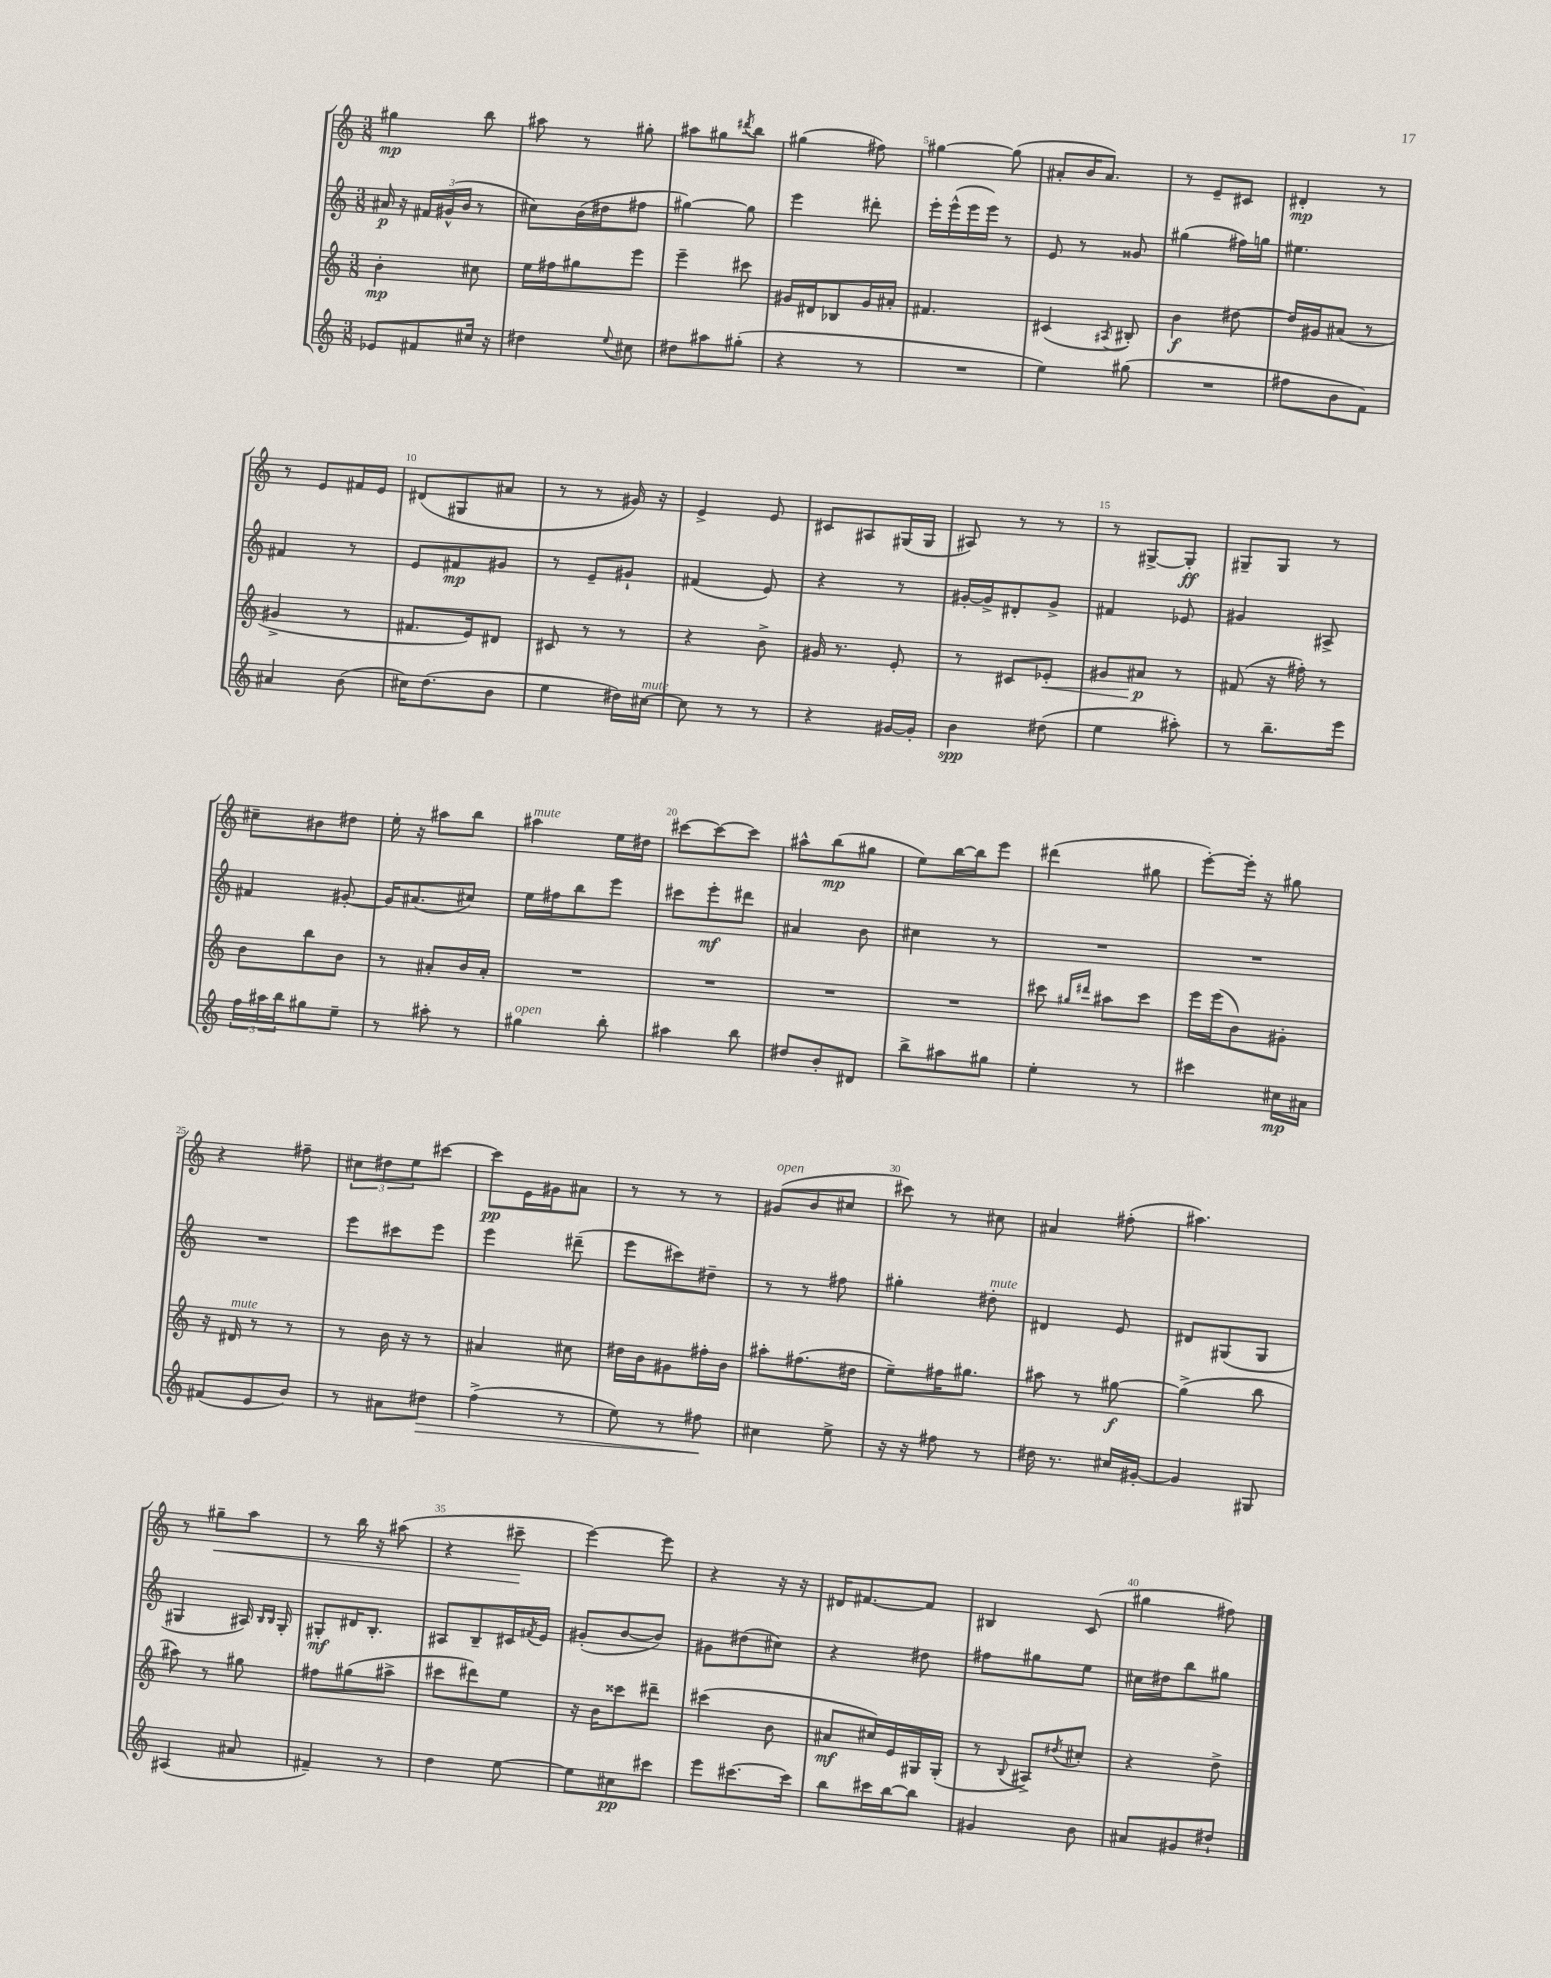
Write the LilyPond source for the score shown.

<<
\new StaffGroup <<
\new Staff = "s0" {
    \clef treble \key c \major \numericTimeSignature \time 3/8
    gis''4\mp b''8 |
    ais''8 r8 gis''8-. |
    ais''8 gis''8 \acciaccatura { dis'''8 } b''8 |
    gis''4( fis''8) |
    gis''4~ gis''8( |
    ais'8-. b'16 ais'8.) |
    r8 e'8-- cis'8 |
    dis'4-.\mp r8 |
    r8 e'8 fis'16 e'16 |
    dis'8( gis8 ais'8 |
    r8 r8 gis'16) r16 |
    e'4-> e'8 |
    cis'8 ais8 gis16( gis16 |
    ais8) r8 r8 |
    r8 gis8~-> gis8-.\ff |
    gis8-- gis8 r8 |
    cis''8-- bis'8 dis''8 |
    e''16-. r16 ais''8 b''8 |
    ais''4^\markup { \italic "mute" } e''16 dis''16 |
    cis'''8~ cis'''8~ cis'''8 |
    ais''8-^ b''8\mp( gis''8 |
    e''8) b''16~ b''16 e'''8 |
    dis'''4( gis''8 |
    e'''8~-.) e'''16-. r16 gis''8 |
    r4 fis''8-- |
    \tuplet 3/2 { cis''8 dis''8 e''8 } cis'''8~ |
    cis'''8\pp e'16 gis'16 ais'8 |
    r8 r8 r8 |
    gis'8^\markup { \italic "open" }( b'8 cis''8 |
    cis'''8) r8 cis''8 |
    ais'4 fis''8-.( |
    ais''4.) |
    r8 gis''8--\< a''8 |
    r8 b''16 r16 ais''8( |
    r4 cis'''8--\! |
    e'''4~) e'''8 |
    r4 r16 r16 |
    dis'16 fis'8.~ fis'8 |
    bis4 c'8( |
    gis''4 fis''8) \bar "|." |
}
\new Staff = "s1" {
    \clef treble \key c \major \numericTimeSignature \time 3/8
    ais'16\p r16 \tuplet 3/2 { fis'16 gis'16-^( b'16 } r8 |
    cis''8) b'16( dis''16 fis''8 |
    gis''4~) gis''8 |
    e'''4 dis'''8-. |
    e'''16-. e'''16-^( e'''16 e'''16) r8 |
    e'8 r8 gisis'8 |
    gis''4( fis''16) g''16 |
    eis''4. |
    fis'4 r8 |
    e'8 fis'8\mp gis'8 |
    r8 e'8-- gis'8-! |
    fis'4( e'8) |
    r4 r8 |
    gis'16~-. gis'16-> dis'8-. gis'8-> |
    fis'4 ees'8 |
    gis'4 ais8-> |
    fis'4 gis'8~-. |
    gis'16 ais'8.( cis''8) |
    e''16 fis''16 b''8 e'''8 |
    cis'''8 e'''8-.\mf dis'''8 |
    ais'4 b'8 |
    cis''4 r8 |
    R4. |
    R4. |
    R4. |
    e'''8 cis'''8 e'''8 |
    e'''4 dis'''8--( |
    e'''8 cis'''8) dis''8-- |
    r8 r8 fis''8 |
    gis''4-. dis''8-.^\markup { \italic "mute" } |
    dis'4 e'8 |
    dis'8 gis8( gis8 |
    gis4 ais16) \grace { b16 b16 } gis16-. |
    gis8-.\mf dis'16 b8.-. |
    ais8 b8-- cis'16 \acciaccatura { fis'8 } e'16 |
    gis'8-.( b'8~ b'8) |
    gis'8 dis''8( cis''8) |
    r4 dis''8 |
    fis''8 gis''8 e''8 |
    cis''16 dis''16 b''8 gis''8 \bar "|." |
}
\new Staff = "s2" {
    \clef treble \key c \major \numericTimeSignature \time 3/8
    b'4-.\mp cis''8 |
    e''16 fis''16 gis''8 e'''8 |
    e'''4-- cis'''8 |
    gis'16 dis'16 bes8 gis'16 ais'16-. |
    fis'4. |
    cis'4( \acciaccatura { ais8 } bis8-.) |
    b'4\f dis''8~ |
    dis''16 gis'16 ais'8( r8 |
    gis'4-> r8 |
    fis'8. e'16) dis'8 |
    cis'8 r8 r8 |
    r4 b'8-> |
    gis'16 r8. e'8-. |
    r8 cis'8 ees'8-.\< |
    gis'8 ais'8\p\! r8 |
    fis'8( r16 fis''16-.) r8 |
    b'8 b''8 b'8 |
    r8 ais'8-. b'16 ais'16-. |
    R4. |
    R4. |
    R4. |
    R4. |
    cis'''8 \grace { gis''16 dis'''16 } ais''8 cis'''8 |
    e'''16 e'''16( b'8) gis'8-. |
    r16 dis'16^\markup { \italic "mute" } r8 r8 |
    r8 b'16 r16 r8 |
    ais'4 cis''8 |
    dis''16 b'16 gis'8 fis''16-. b'16 |
    ais''8-. fis''8.( dis''16 |
    e''8--) fis''16 gis''8. |
    ais''8 r8 gis''8~\f |
    gis''4->( b''8 |
    ais''8) r8 gis''8 |
    fis''8 gis''8( ais''8-> |
    cis'''8 dis'''8) e''8 |
    r16 b'16 cisis'''8 dis'''8-- |
    cis'''4( b'8 |
    ais'8\mf cis''16) e'16 gis16 gis16-.( |
    r8 \appoggiatura { b8 } ais8->) \acciaccatura { dis''8 } cis''8-. |
    r4 d''8-> \bar "|." |
}
\new Staff = "s3" {
    \clef treble \key c \major \numericTimeSignature \time 3/8
    ees'8 fis'8 cis''16 r16 |
    dis''4 \appoggiatura { e''8 } cis''8 |
    dis''8 ais''8 gis''8-.( |
    r4 r8 |
    R4. |
    e''4) gis''8( |
    R4. |
    fis''8 b'8 f'8) |
    ais'4 b'8( |
    cis''16) d''8.( b'8 |
    e''4 dis''16) cis''16~^\markup { \italic "mute" } |
    cis''8 r8 r8 |
    r4 gis'16~ gis'16-. |
    b'4\spp dis''8( |
    e''4 ais''8-.) |
    r8 b''8.-- e'''16 |
    \tuplet 3/2 { f''16 ais''16 b''16 } gis''8 e''8-- |
    r8 ais''8-. r8 |
    gis''4^\markup { \italic "open" } b''8-. |
    ais''4 b''8 |
    dis''8 b'8-. dis'8 |
    b''8-> ais''8 gis''8 |
    e''4-. r8 |
    cis'''4 cis''16\mp ais'16 |
    fis'8( e'8 b'8) |
    r8 ais'8 dis''8\> |
    f''4->( r8 |
    e''8) r8 fis''8\! |
    cis''4 e''8-> |
    r16 r16 fis''8 r8 |
    dis''16 r8. cis''16 gis'16~-. |
    gis'4 gis8 |
    ais4( ais'8 |
    fis'4--) r8 |
    d''4 e''8~ |
    e''8 cis''8\pp cis'''8 |
    e'''8 cis'''8.~ cis'''16 |
    b''8 cis'''16 b''16~ b''8 |
    gis'4 b'8 |
    ais'8 gis'8 dis''8-! \bar "|." |
}
>>
>>
\layout { \context { \Score \override BarNumber.break-visibility = ##(#f #t #t) barNumberVisibility = #(every-nth-bar-number-visible 5) } }
